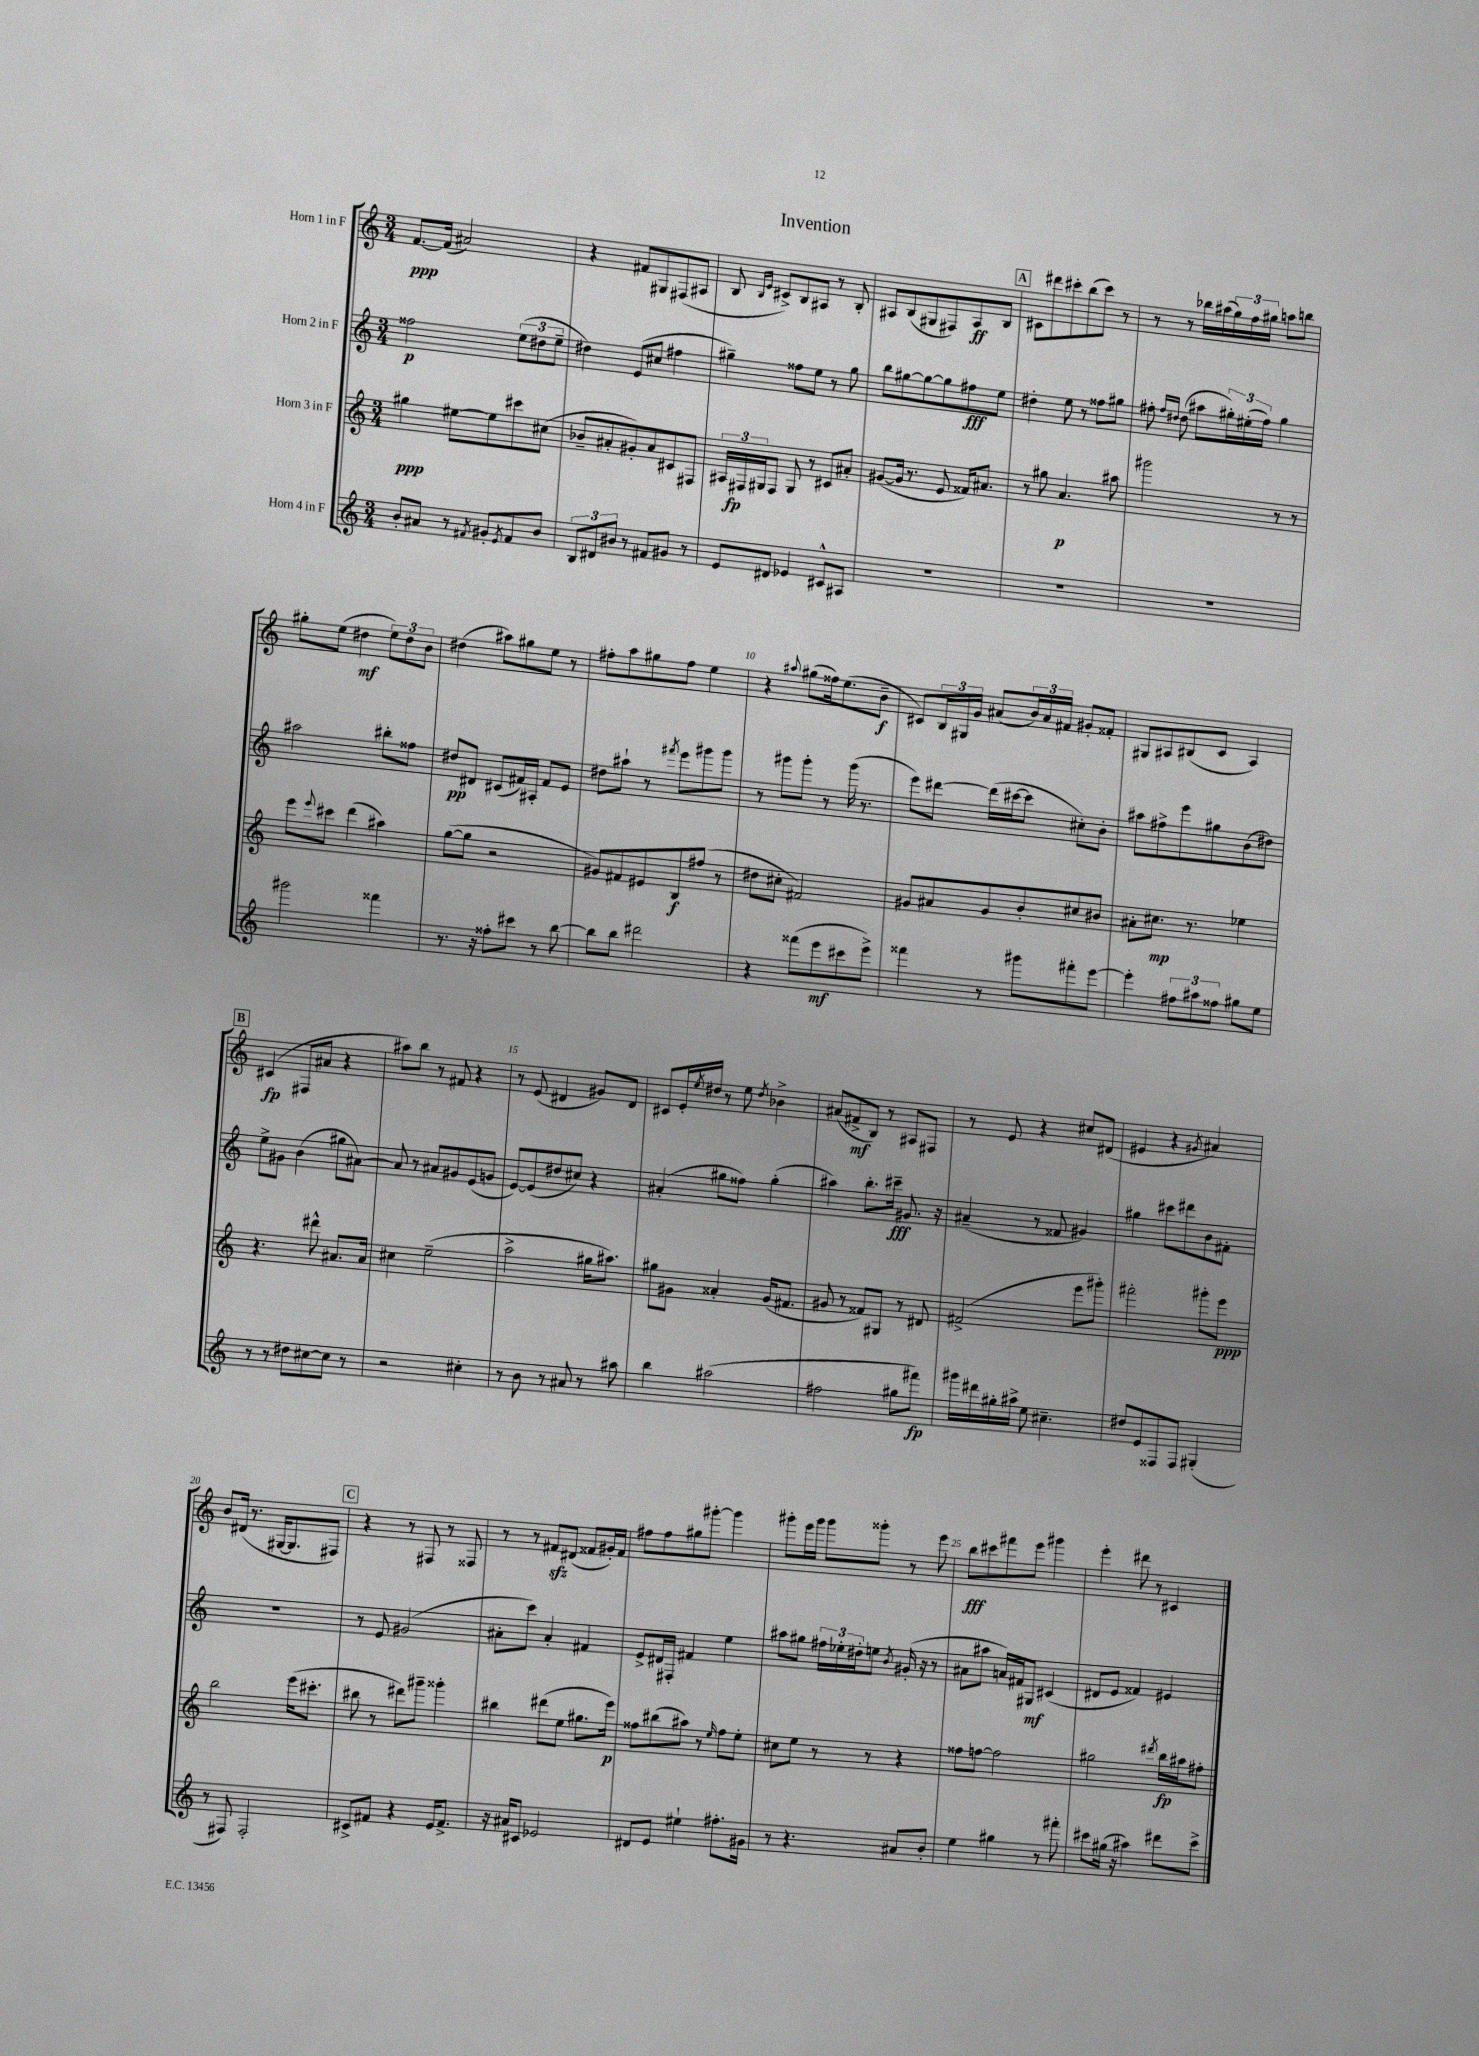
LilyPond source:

\header { title = "Invention" }
<<
\new StaffGroup <<
\new Staff = "s0" \with { instrumentName = "Horn 1 in F" } {
    \clef treble \key c \major \numericTimeSignature \time 3/4
    f'8.~\ppp f'16( ais'2) |
    r4 fis'8 gis8 fis8( ais8 |
    b8 \grace { b16 e'16 } cis'8->) b8 ais8 r8 b8-. |
    ais8 b8( gis8 fis8) ais8\ff b8 |
    \mark \markup { \box "A" } cis'8 dis'''8 cis'''8-. b''8( cis'''8) r8 |
    r8 r8 bes''16 ais''16( \tuplet 3/2 { g''16) f''16 gis''16 } a''8 b''8 |
    gis''8-. e''8( dis''4\mf \tuplet 3/2 { e''8) dis''8 b'8 } |
    dis''4( ais''8) gis''8 e''8 r8 |
    fis''8-. a''8 gis''8 fis''8 e''4 |
    r4 \appoggiatura { ais''8 } gis''8( fisis''16) e''8.( b'8--\f |
    cis'8) \tuplet 3/2 { b16 gis16 g'16 } ais'8( \tuplet 3/2 { b'16) ais'16 fis'16 } gis'8-. fisis'8-. |
    gis8 ais8 bis8( c'8 ais4) |
    \mark \markup { \box "B" } cis'4\fp( fis8 ais'8 r4 |
    ais''8) b''8 r8 fis'8 r4 |
    r8 e'8( dis'4 gis'8) dis'8 |
    cis'8 e'16-. \acciaccatura { e''8 } dis''16 r8 e''8 \acciaccatura { dis''8 } bes'4-> |
    ais'8( fis'8->\mf b8) r8 ais8 fis8 |
    r8 e'8 r4 cis''8 dis'8( |
    eis'4 r4 \acciaccatura { gis'8 } ais'4) |
    b'8 dis'16( r8. gis16~ gis8. fis8) |
    \mark \markup { \box "C" } r4 r8 fis8 r8 fisis8 |
    r8 r8 fis'8\sfz dis'8( fisis'8 gis'16-.) fisis'16 |
    fis''8 fis''8 gis''8 gis'''8~-. gis'''4 |
    gis'''8-. e'''16 gis'''16 gis'''8 gisis'''8-. r8 e'''8 |
    b''8\fff cis'''8 fis'''8 e'''8 gis'''4 |
    e'''4-. dis'''8 r8 cis'4 \bar "|." |
}
\new Staff = "s1" \with { instrumentName = "Horn 2 in F" } {
    \clef treble \key c \major \numericTimeSignature \time 3/4
    fisis''2\p \tuplet 3/2 { e''8( dis''8 e''8-- } |
    dis''4) e'8( cis''8 fis''4 |
    gis''4--) fisis''8 e''8 r8 gis''8 |
    b''8 gis''8~ gis''8~ gis''8 fis''8\fff e''8 |
    \mark \markup { \box "A" } dis''4-. e''8 r8 fisis''8 gis''8 |
    fis''8-. \grace { fis''16 dis''16 } dis''8( ais''8 \tuplet 3/2 { gis''16-.) eis''16-.( fis''16) } gis''4 |
    ais''2 bis''8-. fisis''8 |
    dis''8\pp dis'8 cis'8( fis'16) ais16-. fis'8 e'8 |
    dis''8 ais''8-! r8 \acciaccatura { fis'''8 } e'''8 gis'''8 gis'''8 |
    r8 gis'''8 gis'''8-. r8 gis'''16( r8. |
    e'''8) dis'''8~ dis'''16( cis'''16~ cis'''8 cis''8-.) b'8-. |
    ais''8 fis''8-> e'''8 gis''8 b'8( dis''8) |
    \mark \markup { \box "B" } e''8-> gis'8 b'4( gis''8 ais'8~) |
    ais'8 r8 ais'8 gis'8 e'8( g'8 |
    e'8~) e'8( dis''8 cis''8) r4 |
    ais'4-.( gis''8 fisis''8) gis''4-.( |
    ais''4) b''8.-. cis'''16--\fff gis'8. r16 |
    ais'4--( r8 fisis'8 gis'4) |
    gis''4 cis'''8 dis'''8 b'8 fis'8-. |
    R2. |
    \mark \markup { \box "C" } r8 e'8 gis'2( |
    ais'8-. c'''8) ais'4-. fis'4 |
    e'8-> dis'16 fis16-. fis'4 e''4 |
    ais''8 gis''8 \tuplet 3/2 { fis''16 ees''16-. dis''16-. } e''8 \acciaccatura { b'8 } gis'16-.( r16 r8 |
    ais'8 ais''8 a'16) fis'16 gis8\mf cis'4( |
    dis'8 e'8 fisis'4) eis'4 \bar "|." |
}
\new Staff = "s2" \with { instrumentName = "Horn 3 in F" } {
    \clef treble \key c \major \numericTimeSignature \time 3/4
    gis''4\ppp eis''8~ eis''8 cis'''8 cis''8( |
    bes'8-- ais'8-. gis'8-.) ais'8 cis'8 fis8 |
    \tuplet 3/2 { ais16 fis16\fp gis16 } fis8 gis8 r8 cis'8 ais'8-. |
    gis'8~( gis'16 r8. e'8 fisis'16) ais'8. |
    \mark \markup { \box "A" } r8 gis''8 a'4.\p ais''8 |
    gis'''2 r8 r8 |
    e'''8 \appoggiatura { e'''8 } cis'''8 d'''4( ais''4) |
    g''8~( g''8 r2 |
    gis'8) fis'8 eis'8 b8\f fis''8( r8 |
    dis''8 cis''8-. fis'2) |
    gis'8 ais'8 gis'8 b'8-. cis''8 bis'8 |
    ais'8-. cis''8.\mp r8. ees''4 |
    \mark \markup { \box "B" } r4. dis'''8-^ ais'8. ais'16 |
    cis''4 e''2--( |
    a''2-> gis''16 ais''8.) |
    gis''8 gis'8 aisis'4-. gis'16( fis'8. |
    gis'8 r8 fisis'8) gis8 r8 dis'8 |
    fis'2->( e'''8 gis'''8-.) |
    fis'''2-. gis'''8-. e'''8\ppp |
    b''2 e'''16( cis'''8.-. |
    \mark \markup { \box "C" } bis''8 r8 dis'''8) gis'''8-- gisis'''4-. |
    bis''4 dis'''8( e''8 gis''8. e'''16\p) |
    fisis''8 bis''8( ais''8) r8 \grace { e''16 } fisis''8 e''8-. |
    cis''8 e''8 r8 r8 r4 |
    fisis''8 f''8~ f''2 |
    gis''2 \acciaccatura { dis'''8 } b''16\fp ais''16 fis''8-. \bar "|." |
}
\new Staff = "s3" \with { instrumentName = "Horn 4 in F" } {
    \clef treble \key c \major \numericTimeSignature \time 3/4
    b'8-. ais'8 r8 \acciaccatura { fis'8 } gis'8-. \acciaccatura { e'8 } fis'8 b'8 |
    \tuplet 3/2 { b8 dis'8 bis'8 } r8 fis'8 gis'8 r8 |
    e'8 dis'8 ees'4 cis'8-^ ais8 |
    R2. |
    \mark \markup { \box "A" } R2. |
    R2. |
    gis'''2 fisis'''4 |
    r8. r16 fisis''8-. cis'''8 r8 b''8~ |
    b''8 b''8 dis'''2 |
    r4 fisis'''8( e'''8\mf cis'''8 e'''8->) |
    fisis'''4 r8 gis'''8 fis'''8-. e'''8~ |
    e'''4-. \tuplet 3/2 { fis''8 ais''8 fisis''8 } gis''8 e''8 |
    \mark \markup { \box "B" } r8 r8 dis''8 cis''8~ cis''8 r8 |
    r2 cis''4-. |
    r8 b'8 r8 ais'8 r8 ais''8 |
    b''4 ais''2( |
    fis''2 gis''8 fis'''8\fp) |
    gis'''16 dis'''16 gis''16-. ais''16-> e''8 cis''4.-- |
    dis''8 e'8 fisis8 fisis8 gis4-.( |
    r8 fis8) fis2-. |
    \mark \markup { \box "C" } cis'8-> fis'8 r4 e'16 fis'8.-> |
    r16 ais'16 cis'8 ees'2 |
    dis'8 e'8 eis''4-! fis''8.-. gis'16 |
    r8 r4. ais'8 b'8-. |
    e''4 gis''4 r8 fis'''8-. |
    cis'''8 gis''16( r16 ais''4) dis'''8 cis'''8-> \bar "|." |
}
>>
>>
\layout { \context { \Score \override BarNumber.break-visibility = ##(#f #t #t) barNumberVisibility = #(every-nth-bar-number-visible 5) } }
